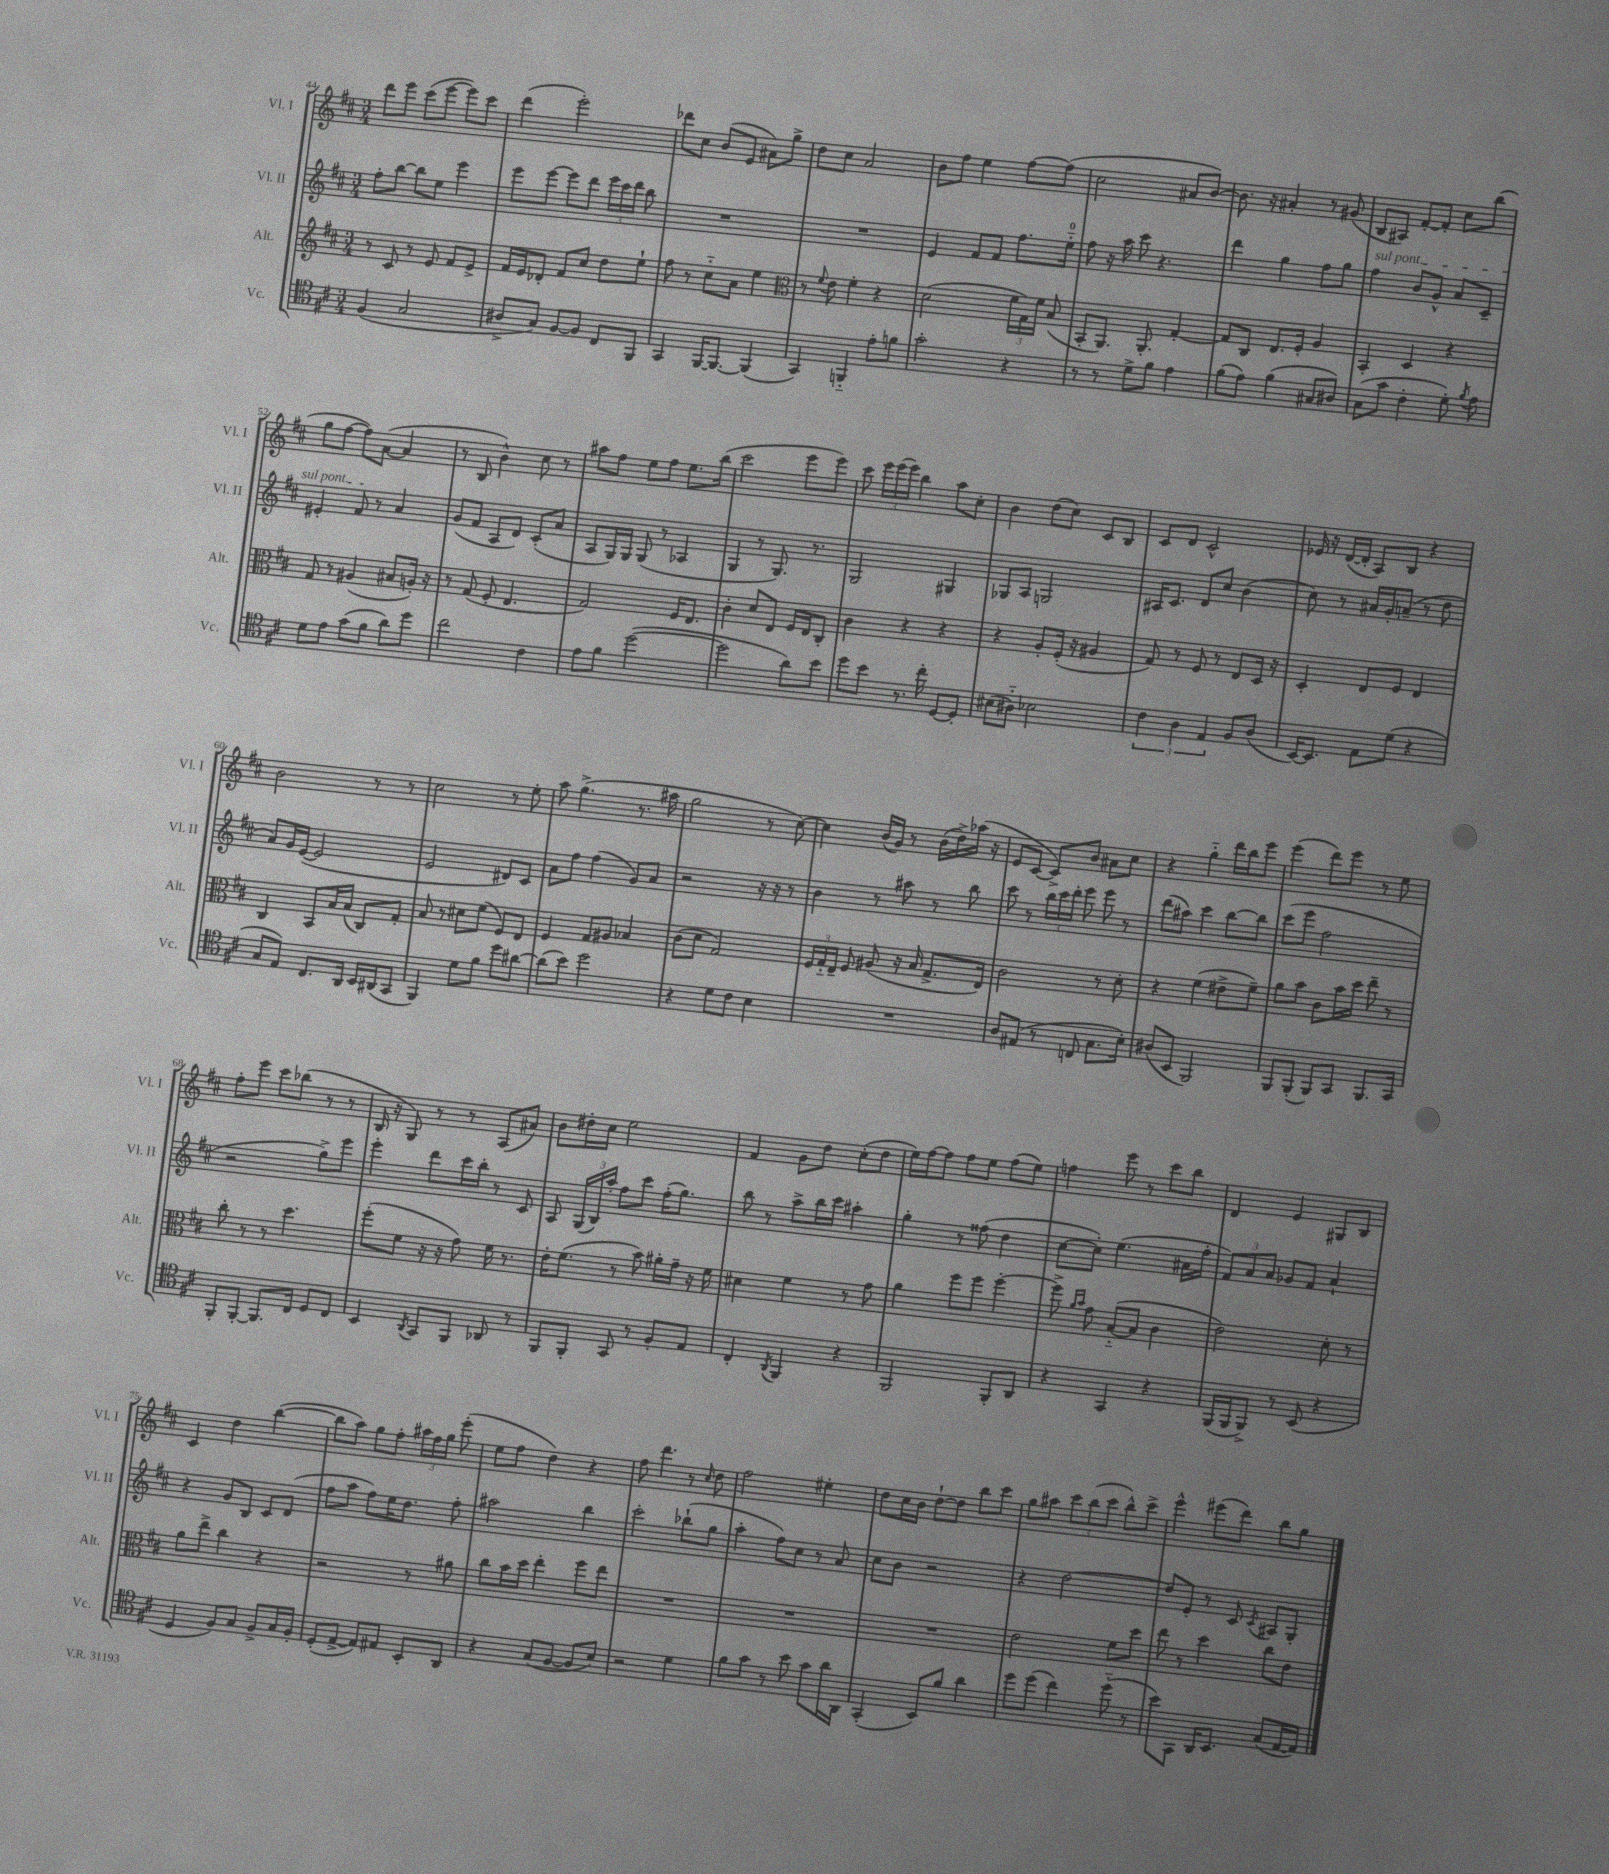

**kern	**kern	**kern	**kern
*part4	*part3	*part2	*part1
*staff4	*staff3	*staff2	*staff1
*I"Vc.	*I"Alt.	*I"Vl. II	*I"Vl. I
*I'Vc.	*I'Alt.	*I'Vl. II	*I'Vl. I
*clefC4	*clefG2	*clefG2	*clefG2
*k[f#c#]	*k[f#c#]	*k[f#c#]	*k[f#c#]
*M3/4	*M3/4	*M3/4	*M3/4
=44	=44	=44	=44
(4F#/	8r	8ff#'\L	8ddd\L
.	8c#/	[8bb\J	8eee\J
2G/	8r	8bb\L]	(8ccc#\L
.	8e/	8ee\J	[8eee\J
.	8f#/L	4eee\	8eee\L])
.	8e^/J	.	8ccc#\J
=45	=45	=45	=45
8A#X^/L	16f#/LL	8eee\L	(4ddd\
.	16e/J	.	.
8G/J)	8d-X'/J	[8eee\J	.
[8F#/L	8f#/L	8eee\L]	2eee'\)
8F#/J]	8cc#/J	8ddd\J	.
8C#/L	8dd\L	24eee\LL	.
.	.	24ccc#\	.
.	.	24ddd\JJ	.
8FF#/J	8ee`\J	8bb\	.
=46	=46	=46	=46
4GG/	8ff#\	2.r	8ddd-X\L
.	8r	.	8cc#\J
[16FF#/KL	8cc#\L	.	(8b/L
8.FF#/J_	.	.	.
.	8a\J	.	8e/J
(4FF#/]	4ee\	.	8a#X\L)
.	.	.	8gg^\J
=47	=47	=47	=47
*	*clefC3	*	*
4GG/)	8r	2.r	8dd\L
.	8qqf#/	.	.
.	8e\	.	8cc#\J
4FFn/	4f#'\	.	2a/
8e'\L	4r	.	.
8fn\J	.	.	.
=48	=48	=48	=48
2g'\	(2d\	4e/	8b\L
.	.	.	8ff#\J
.	.	8f#/L	4ee\
.	.	8f#/J	.
4r	24f#\LL	8.ff#\L	[8ff#\L
.	24G\)	.	.
.	24f#\JJ	.	.
.	(8B/	.	(8ff#\J]
.	.	16ee\Jk	.
=49	=49	=49	=49
8r	8BB'/L	8ff#\	2cc#\
8r	8.AA/J)	16r	.
.	.	16aa\	.
8d^\L	.	8ccc#\	.
.	8.AA'/	.	.
8f#\J	.	4.r	.
4e\	[4G'/	.	8a#X/L
.	.	.	[8b/J)
=50	=50	=50	=50
(8f#\L	8G/L]	4ddd\	8.b\]
8e\J)	8C#/J	.	.
.	.	.	16r
(4f#\	8.E/L	4gg\	4a#X'/
.	16F#'/Jk	.	.
8G#X/L	4A/	8ff#\L	8r
8A#X/J)	.	8gg\J	(8g#X/
=51	=51	=51	=51
!	!	!LO:TX:a:i:t=sul pont.	!
(8G\L	4BB'/	4ff#\	8B/L
8g\J	.	.	8A#X/J)
4c#'\	4D/	8b/L	[8f#'/L
.	.	8g^^/J	8f#'/J]
8d'\)	4r	8a/L	8cc#\L
8qf#/	.	.	.
8e\	.	8c#~/J	(8bb\J
!!LO:LB:g=z
=52	=52	=52	=52
8d\L	8G/	4e#X'/	8gg\L
8e\J	8r	.	[8ff#\J
(8g\L	(4A#X/	8f#/	8ff#\L])
8f#\J	.	8r	([8a\J
8a\L)	8B#X/L	4a/	4a/]
8dd\J	16An'/Jk)	.	.
.	16r	.	.
=53	=53	=53	=53
2cc#\	8r	(8g/L	8r
.	(8G/	8f#/J	8B/
.	8F#'/	8A/L	4b^^\)
.	4.E/	8d/J)	.
4c#\	.	(8c#'/L	8cc#\
.	.	8a/J	8r
=54	=54	=54	=54
8e\L	2G/)	8A/L	8aa#X\L
8f#\J	.	16G/L)	8ff#\J
.	.	16G/JJ	.
([2dd\	.	(8G/	8ee\L
.	.	8r	8ff#\J
.	16F#/KL	4A-X/	8.ee\L
.	8.E/J	.	.
.	.	.	(16bb\Jk
=55	=55	=55	=55
2dd\]	4c#'\	4G/	2ccc#\
.	8d/L	8r	.
.	8E/J	8.G/)	.
8a\L)	16F#/LL	.	8eee\L
.	16E/J	8.r	.
8b\J	8C#'/J	.	8eee\J)
=56	=56	=56	=56
8dd\L	4c#\	2G/	8ccc#\
8b\J	.	.	24eee\LL
.	.	.	(24eee\
.	.	.	24eee\JJ)
8.r	4r	.	4bb\
16cc#'\	.	.	.
[8D/L	4r	4G#X/	8aa\L
8D'/J]	.	.	8cc#'\J
=57	=57	=57	=57
(8B#X\L	4r	8G-X/L	4b\
8A#X\J)	.	8A/J	.
2B-X\	8A'/L	2Gn/	(8dd\L
.	(16F#'/Jk	.	8cc#\J)
.	16r	.	.
.	4A#X/	.	8c#/L
.	.	.	8B/J
=58	=58	=58	=58
6c#\	8G/)	16A#X/KL	8c#/L
.	.	8.c#/J	.
.	8r	.	8d/J
6A\	.	.	.
.	8F#/	8d/L	2c#^^/
6E/	.	.	.
.	8r	8cc#/J	.
8F#/L	8E/L	(4b\	.
(8A/J	16D/Jk	.	.
.	16r	.	.
=59	=59	=59	=59
[16BB/KL)	4D'/	8cc#\)	16e-X/
8.BB/J]	.	.	16r
.	.	8r	([16d/LL
.	.	.	16d'/JJ]
8E\L	8E/L	16a#X/LL	8A/L)
.	.	16g'/J	.
(8d\J	8F#/J	(8an~/J	8B/J
4r	4E/	8r	4r
.	.	8dd\	.
!!LO:LB:g=z
=60	=60	=60	=60
8G/L	4C#/	8a/L)	2b\
8E/J)	.	16g/L	.
.	.	([16e/JJ	.
8.C#/L	8BB/L	2e/]	.
.	16B/L	.	.
16AA/Jk	(16B/JJ	.	.
16BB/LL	8C#/L)	.	8r
(16AA#X/J	.	.	.
8GG/J	8G'/J	.	8r
=61	=61	=61	=61
4FF#/)	8B/	2e/	2cc#\
.	8r	.	.
8d\L	8d#X\L	.	.
8f#\J	(8f#\J	.	.
8dd\L	8F#/L)	8d#X/L)	8r
[8a#X\J	8E/J	8c#/J	8ee'\
=62	=62	=62	=62
(8a#\L]	4F#/	8a\L	8aa\
8b\J)	.	8ff#\J	(4.gg^\
2dd\	8G/L	(4ff#\	.
.	8A#X/J	.	.
.	4B-X/	8g/L)	8.r
.	.	8a/J	.
.	.	.	16aa#X\
=63	=63	=63	=63
4r	(8c#\L	2r	2gg\
.	8d\J	.	.
8d\L	2G/)	.	.
8c#\J	.	.	.
4B\	.	16r	8r
.	.	16r	.
.	.	8r	[8cc#\)
=64	=64	=64	=64
2.r	24F#/LL	4b\	4cc#\]
.	24G/	.	.
.	24E~/JJ	.	.
.	8F#/	.	.
.	(8A#X/	8r	(16b/LL
.	.	.	16g/JJ)
.	16r	8aa#X\	8r
.	16B/	.	.
.	8.G^/L	8r	(16b\LL
.	.	.	16dd^\)
.	.	8bb\	(16aa-X\JJ
.	16E/Jk)	.	16r
=65	=65	=65	=65
8A/L	2c#\	8ccc#\	8e/L
(8E#X/J	.	8r	[8c#/J
8r	.	24bb\LL	8c#^/L])
.	.	24ccc#\	.
.	.	24ddd'\JJ	.
8Cn/	.	8eee\	8b/J
8.G\L	8r	8eee\	8a#X\L
.	8d'\	8r	8cc#\J
16B'\Jk)	.	.	.
=66	=66	=66	=66
(8A#X/L	4r	(8ddd\L	4r
8BB/J	.	8aa#X\J)	.
2FF#/)	(4f#\	4ccc#\	4gg\
.	8e#X^\L	[8bb\L	16ddd\LL
.	.	.	16bb\J
.	8f#~\J)	8bb\J]	8eee\J
=67	=67	=67	=67
8FF#/L	8a\L	(8ccc#\L	(4eee\
(8FF#'/J	8b\J	8eee\J	.
8FF#/L)	8c#\L	2ff#\	8ddd\L)
8GG/J	16b\L	.	8eee\J
.	16dd\JJ	.	.
8.FF#/L	8ee~\	.	8r
.	8r	.	8ee\
16GG/Jk	.	.	.
!!LO:LB:g=z
=68	=68	=68	=68
8FF#'/L	8cc#'\	2r	8ff#'\L
[8FF#'/J	8r	.	8eee\J
8.FF#/L]	8r	.	8ccc#\L
.	4.dd\	.	(8bb-X\J
16C#/Jk	.	.	.
8D/L	.	8gg^\L)	8r
8C#/J	.	8eee\J	8r
=69	=69	=69	=69
4BB/	(8ff#'\L	4eee'\	16B/
.	.	.	16r
.	8f#\J	.	8G/)
8qAA/	.	.	.
8GG/L	16r	8ddd\L	8r
.	16r	.	.
8FF#/J	8g\)	16ccc#\L	8r
.	.	16bb'\JJ	.
8AA-X/	16f#\	8r	(8A/L
.	8.r	.	.
8r	.	8c#/	8a#X/J)
=70	=70	=70	=70
8FF#/L	16e'\KL	8A/	8b\L
.	(8.f#\J	.	.
8FF#'/J	.	(24G/LL	16dd#X'\L
.	.	24B/)	.
.	.	.	16cc#\JJ
.	.	24aa'/JJ	.
8GG/	8r	8ff#\L	2ee\
8r	8b\)	8ccc#\J	.
8F#'/L	16a#X'\LL	(16ff#'\KL	.
.	16g~\JJ	8.gg\J)	.
8E/J	16r	.	.
.	16f#\	.	.
=71	=71	=71	=71
4C#'/	4d#X\	8bb\	4f#/
.	.	8r	.
8qAA/	.	.	.
4FF#/	4f#\	8aa^\L	8g\L
.	.	16bb\L	8dd\J
.	.	16ccc#\JJ	.
4r	8r	4aa#X'\	(8cc#'\L
.	8g\	.	8dd\J
=72	=72	=72	=72
2FF#/	4a\	4gg'\	16ee\LL)
.	.	.	[16ff#\J
.	.	.	8ff#\J]
.	8ff#\L	8r	8ff#\L
.	8ff#\J	(8ff##X\	8ee\J
8FF#'/L	[4ff#'\	4dd\	(8ff#\L
8AA/J	.	.	8ee\J)
=73	=73	=73	=73
4r	8ff#^\]	[8cc#\L	4ffn\
.	16qqa/LL	.	.
.	16qqb/JJ	.	.
.	8g\	8cc#'\J])	.
4GG/	([8B/L	(4.ee\	8eee\
.	8B/J]	.	8r
4r	4c#\	.	8ccc#\L
.	.	16a#X\LL	8bb\J
.	.	16ff#'\JJ	.
=74	=74	=74	=74
(16FF#/LL	2e\)	12f#/L)	4d/
16FF#/J	.	.	.
.	.	12a/	.
8FF#^/J)	.	.	.
.	.	12a/J	.
8r	.	8g-X/L	4e/
(8BB/	.	8f#/J	.
4r	8d'\	4a`/	8G#X/L
.	8r	.	8B/J
!!LO:LB:g=z
=75	=75	=75	=75
4D/	8a\L	4r	4c#/
.	8ee^\J	.	.
8F#/L)	4cc#\	8g/L	4dd\
8G/J	.	8B/J	.
8F#^/L	4r	8c#/L	([4bb\
16G/L	.	(8d/J	.
16F#'/JJ	.	.	.
=76	=76	=76	=76
(8D'/L	2r	8ff#\L	8bb\L]
[8E^/J	.	8aa\J	8aa\J)
8E/L])	.	8ff#\L)	8gg\L
8E#X/J	.	16ee\K	8ff#'\J
.	.	8.dd\J	.
8BB'/L	8r	.	24aa#X\LL
.	.	.	24ff#\
.	.	.	24gg\JJ
8AA/J	8a#X\	8ff#'\	(8eee'\
=77	=77	=77	=77
4r	8cc#\L	2aa#X\	8ee\L
.	16b\L	.	8ff#\J
.	16dd\JJ	.	.
(8G/L	4ee'\	.	4dd\)
[8F#/J	.	.	.
8F#/L]	8ff#\L	4bb\	4r
8B/J)	8ee\J	.	.
=78	=78	=78	=78
2r	2.r	2ccc#'\	8ff#\
.	.	.	4.ddd\
4d\	.	(8bb-X`\L	8r
.	.	.	16qqcc#/
.	.	8gg\J	8dd\
=79	=79	=79	=79
8f#\L	2.r	4aa'\	2ff#\
8g\J	.	.	.
8r	.	8ff#\L)	.
8b\	.	8cc#\J	.
8g\L	.	8r	4ee#X'\
16a\L	.	8a/	.
16AA\JJ	.	.	.
=80	=80	=80	=80
(4GG'/	2.r	8cc#\L	8dd\L
.	.	8b\J	16cc#\L
.	.	.	16b\JJ
8BB/L)	.	2r	[8dd`\L
8f#/J	.	.	8dd\J]
4a\	.	.	8bb\L
.	.	.	8ccc#\J
=81	=81	=81	=81
8dd\L	2e\	4r	8gg\L
(8dd\J	.	.	8aa#X\J
4cc#\)	.	[2dd\	12ccc#\L
.	.	.	(12bb\
.	.	.	12ccc#\J
(8dd\	8f#\L	.	8bb^^\L)
8r	8dd\J	.	8ccc#^\J
=82	=82	=82	=82
8b\L)	8ee\	8dd/L]	4eee^^\
8GG\J	8r	8e'/J	.
16AA/KL	4dd\	8r	(8eee#X\L
8.BB/J	.	.	.
.	.	8c#/	8ddd\J)
.	.	8qc#/	.
(8G/L	8cc#\L	8A#X/L	8bb\L
[16E/L	8e\J	8G'/J	8gg\J
16E/JJ])	.	.	.
==	==	==	==
*-	*-	*-	*-
